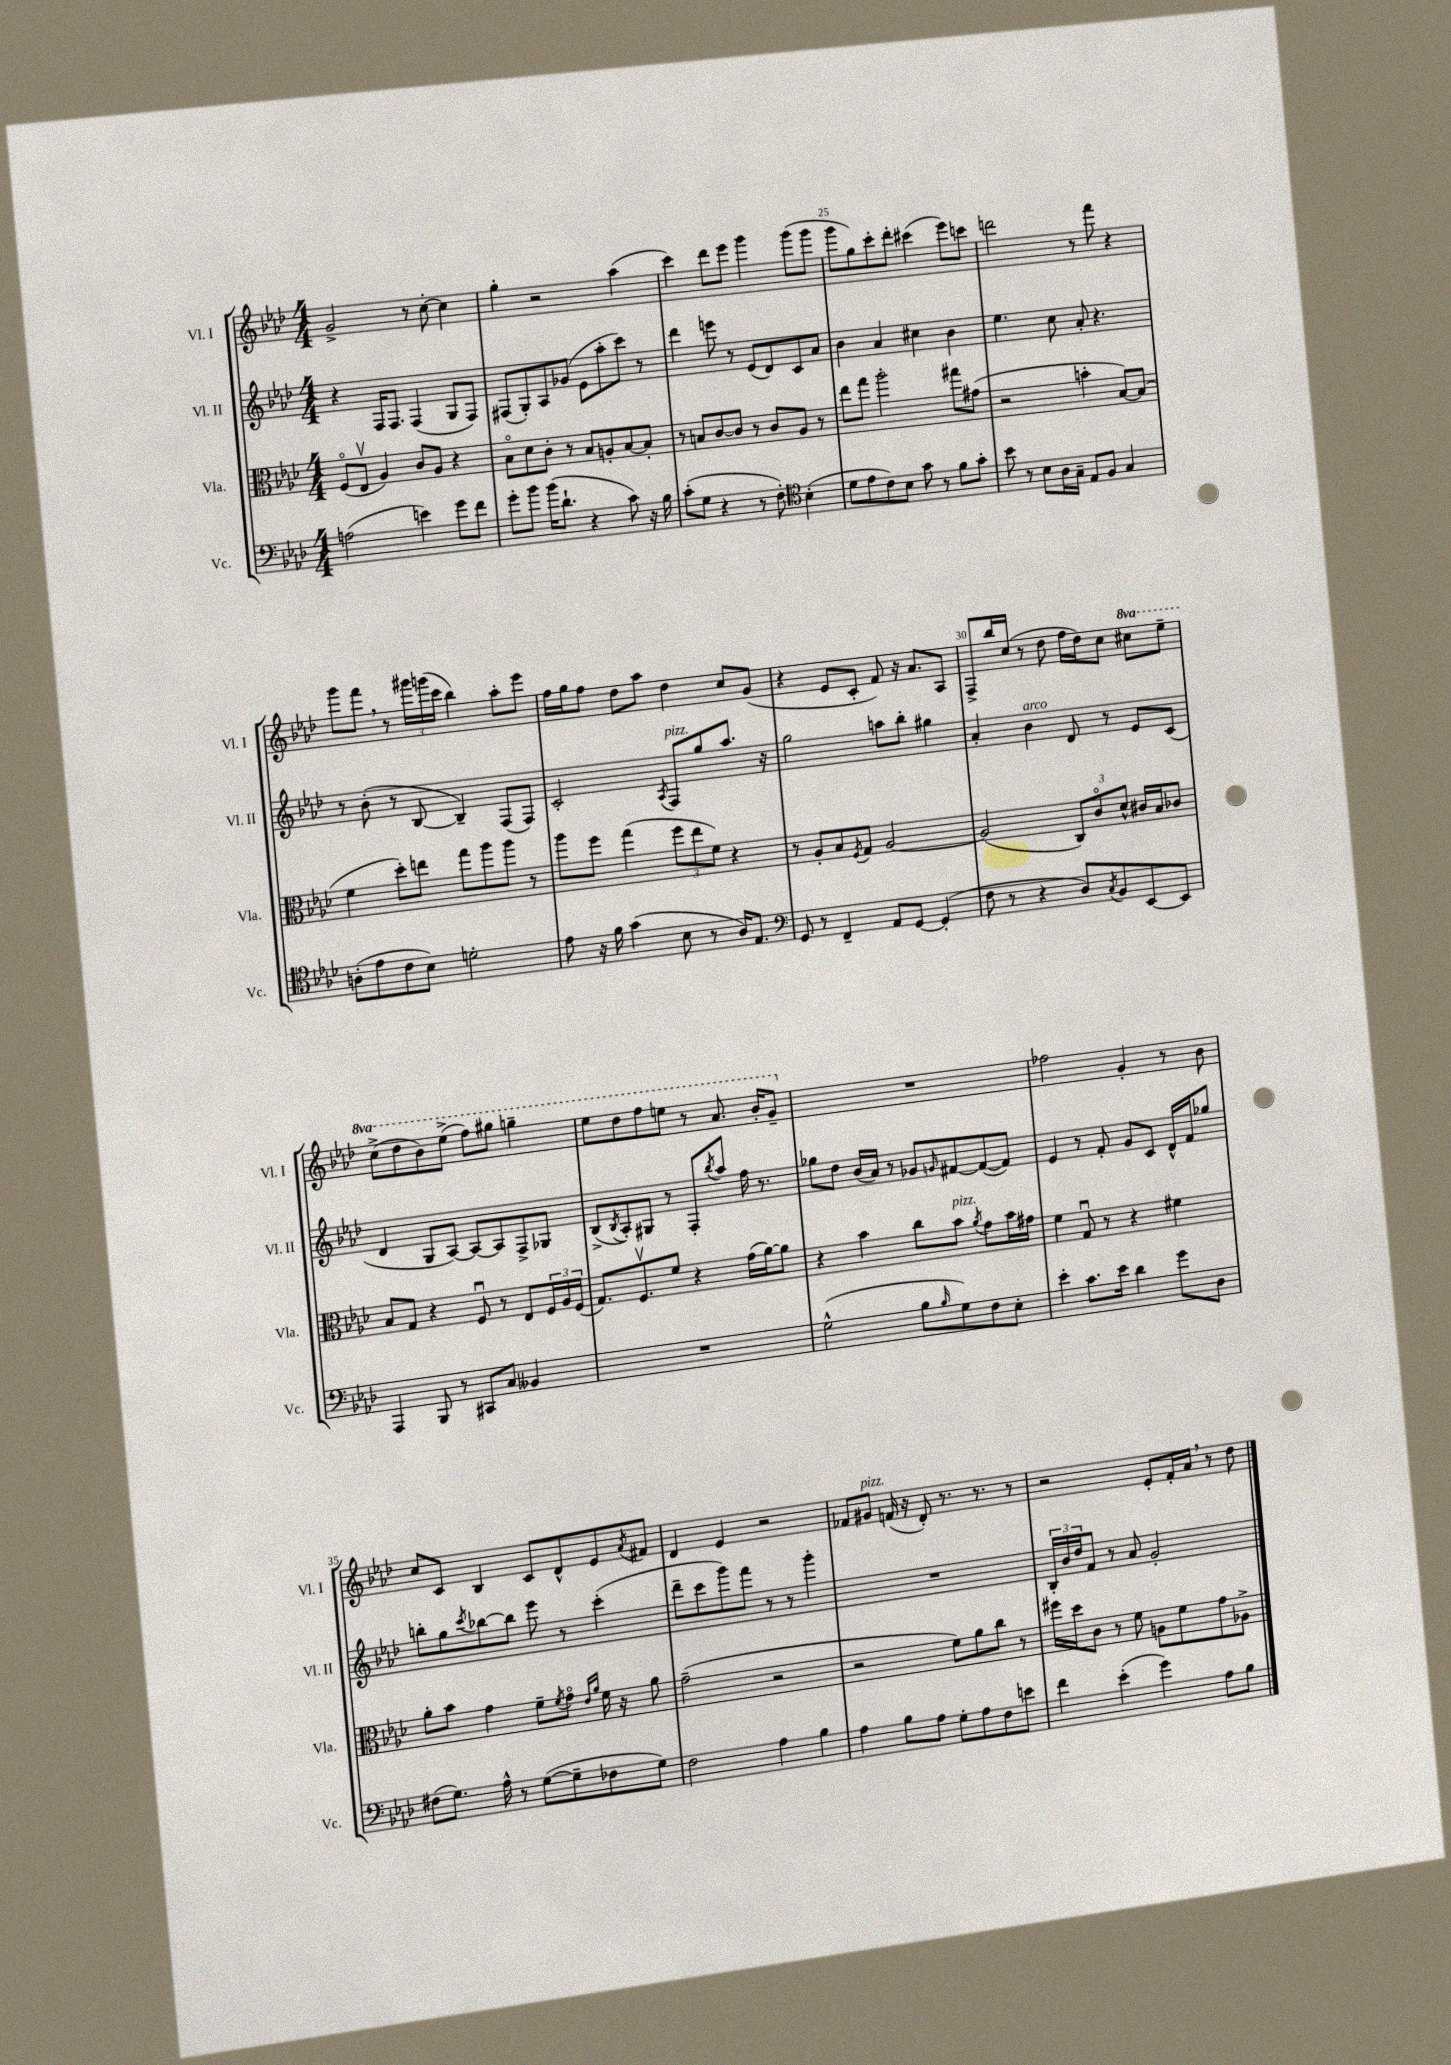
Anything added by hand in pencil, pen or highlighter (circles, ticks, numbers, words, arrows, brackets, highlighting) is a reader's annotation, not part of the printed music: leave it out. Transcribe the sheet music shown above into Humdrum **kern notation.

**kern	**kern	**kern	**kern
*staff4	*staff3	*staff2	*staff1
*clefF4	*clefC3	*clefG2	*clefG2
*k[b-e-a-d-]	*k[b-e-a-d-]	*k[b-e-a-d-]	*k[b-e-a-d-]
*M4/4	*M4/4	*M4/4	*M4/4
(2A\	(8Fo/L	4r	2g^/
.	8E-v/J	.	.
.	4A-/)	16F/LK	.
.	.	8.F/J	.
4e\)	8c/L	(4F/	8r
.	8A-/J	.	[8cc'\
8g\L	4r	8G/L	4cc\]
8f\J	.	8F/J)	.
=	=	=	=
8g'\L	8B-o\L	(8F#/L	4gg'\
8b-\J	8d-\	8G'/)	.
(16b-\LK	8c'\J	8A-/	2r
8.d-`\J	.	.	.
.	8r	(8g-/J	.
4r	8B-/L	8e-\L	.
.	8A'/	8aa-'\	.
8c\)	[8B-/	8ccc\J)	(4aa-\
16r	8B-'/]J	8r	.
16B-\	.	.	.
=	=	=	=
(8c'\L	8r	4ddd-\	4ccc\)
8G\J	8B/L	.	.
4r	[8c/	8eee\	8ddd-\L
.	8c/]J	8r	8eee-\J
8r	8r	(8e-/L	4ggg\
8F'\)	8c/L	8d-/)	.
*clefC4	*	*	*
(4B-'\	8A-/J	8c/	(8ggg\L
.	8r	8a-/J	8ggg\J
=	=	=	=
8d-\L	8ee-\L	4b-\	8ggg\L
8e-\	8gg\J	.	8gg\)
8c\)	2aa-'\	4a-/	8ccc'\
8B-\J	.	.	8ddd-'\J
8g\	.	4cc#\	(4ccc#\
8r	.	.	.
8f\L	8gg#\L	4b-\	8eee-\L)
8g'\J	(8g#\J	.	8ccc\J
=	=	=	=
8b-\	2r	4.ee-\	2ddd\
8r	.	.	.
8B-\L	.	.	.
16A-\L	.	8cc\	.
16G~\JJ	.	.	.
8E-/L	4b'\	8a-'/	8r
8F/J	.	4.r	8fff\
4G/	[8B-/L)	.	4r
.	(8B-/]J	.	.
=	=	=	=
(8A'\L	4f\	8r	8ggg\L
8e-\	.	(8b-'\	8fff\J
8c\	8dd-'\L)	8r	8r
8B-\J)	8ee\J	[8B-/	24ggg#\LL
.	.	.	(24ggg\
.	.	.	24ccc\JJ
2d'\	8gg\L	4B-~/])	4bb-\)
.	8aa-\	.	.
.	8aa-\J	(8F/L	8aa-'\L
.	8r	8F/J)	8eee-\J
=	=	=	=
8e-\	8aa-\L	2c'/	16ff\LL
.	.	.	16gg\J
16r	8ff\J	.	8ff\J
16f\	.	.	.
(4g\	(4gg\	.	8dd-\L
.	.	.	8aa-\J
.	.	8qA-/	.
8B-\	12ff\L	8F/L	4dd-\
.	12ee-\	.	.
8r	.	8gg/	.
.	12f\J)	.	.
16A-/LK)	4r	8.aa-/J	8cc/L
8.E-/J	.	.	.
.	.	.	(8g/J
.	.	16r	.
=	=	=	=
*clefF4	*	*	*
8GG/	8r	2gg\	4r
8r	8A-'/L	.	.
4FF~/	8B-/	.	8e-/L
.	8qF/	.	.
.	8G/J	.	8c'/J
8AA-/L	[2A-/	8aa\L	8f/)
[8GG/J	.	8bb-'\J	16r
.	.	.	8.a-/L
(4GG'/]	.	4gg#\	.
.	.	.	8A-/J
=	=	=	=
8F\	(2A-/]	4a-'/	8F^/L
8r	.	.	16bb-/L
.	.	.	(16cc/JJ
4r	.	4b-\	8r
.	.	.	8dd-\
8D-/L)	12C/L)	8d-/	16ff\LL
.	.	.	16dd-\J)
.	12co/	.	.
8qC/	.	.	.
8BB-/	.	8r	8cc\J
.	12d-^^/J	.	.
[8EE-/	16c#/LL	8e-/L	8ccc#\L
.	16B-/J	.	.
8EE-/]J	8c-/J	(8c/J	8eee-~\J
=	=	=	=
4AAA-/	8B-/L	4d-/	(8ccc^\L
.	8G/J	.	8ddd-\
8BBB-/	4r	8G/L	8bb-\)
8r	.	[8A-/J)	(8eee-^\J
8CC#/L	8Fu/	8A-/_L	8fff\L)
8C/J	8r	8A-/]	8ggg#\J
4BB--/	8E-/L	8F^/	4ggg~\
.	24F/L	8G-/J	.
.	24A-/	.	.
.	(24F/JJ	.	.
=	=	=	=
1r	8.G/L)	(8B-^/L	8eee-\L
.	.	8qB-/	.
.	.	8A-'/)	8ddd-\
.	8.Fv/	.	.
.	.	8G#/J	8fff\
.	8f/J	8r	8eee\J
.	4r	8F'/L	8r
.	.	8qbb-/	.
.	.	8aa-/J	8.aa-/
.	(16g\LL	16ff\	.
.	[16a-\J)	8.r	16bb-'/LK
.	8a-\]J	.	8gg~/J
=	=	=	=
(2G^^\	4r	8gg-\L	1r
.	.	8dd-\J	.
.	4b-\	(16b-/LL	.
.	.	16a-/JJ)	.
.	.	8r	.
8B-\L	8cc\L	8g-/L	.
16qqB-/	.	16qqg/	.
8G\)	8b-\J	[8f#/	.
.	8qa-/	.	.
8F\	8g\L	(8f#/_	.
8E-'\J	16b-\L	8f#/]J)	.
.	16g#\JJ	.	.
=	=	=	=
4e-'\	4f\	4e-/	2ff-\
8.c\L	8Gu/	8r	.
.	8r	8f'/	.
16e-\Jk	.	.	.
4d-\	4r	8g/L	4g'/
.	.	8c/J	.
8g\L	4f#\	16d-^^/LL	8r
.	.	16f/J	.
8D-\J	.	8gg-/J	8b-\
=	=	=	=
(8F#\L	8a-'\L	8bb'\L	8cc/L
8.G\J)	8b-\J	8gg\	8c/J
.	.	8qccc/	.
.	4g\	[8bb-\	4B-/
16A-^^\	.	.	.
8r	.	8bb-\]J	.
([8G\L	8f~\L	8eee-\	8c/L
.	8qf/	.	.
8G~\]	8go\J	8r	8d-^^/
.	16qqe-/LL	.	.
.	16qqa-/JJ	.	.
8F-\	16f\	(4ccc'\	8e-/
.	16r	.	.
.	.	.	8qa-/
8G\J)	8a-\	.	8f#/J
=	=	=	=
2F\	(2g~\	8ddd-~\L	4d-/
.	.	8ccc\	.
.	.	8ggg\)	4e-/
.	.	8fff\J	.
4A-\	2r	8r	2r
.	.	8r	.
4B-\	.	4ggg'\	.
=	=	=	=
4A-\	2r	1r	8f-/L
.	.	.	8g#/J
8B-\L	.	.	(16f/
.	.	.	16r
8A-\J	.	.	8d-'/)
8G'\L	8f\L)	.	8.r
8A-\	8a-\	.	.
.	.	.	8.r
8F\	8cc\J	.	.
8e\J	8r	.	8r
=	=	=	=
4f\	16ff#\LL	24B-'/LL	2r
.	.	24b-/	.
.	16dd-\J	.	.
.	.	24dd-/J	.
.	8c\J	8f/J	.
(4e-'\	8r	8r	.
.	8f\	8a-/	.
4g\)	8A\L	2g'/	8e-'/L
.	8f\	.	16f'/L
.	.	.	16a-/JJ
8A-\L	8g\	.	8r
8B-\J	8A-^\J	.	8dd-\
==	==	==	==
*-	*-	*-	*-
